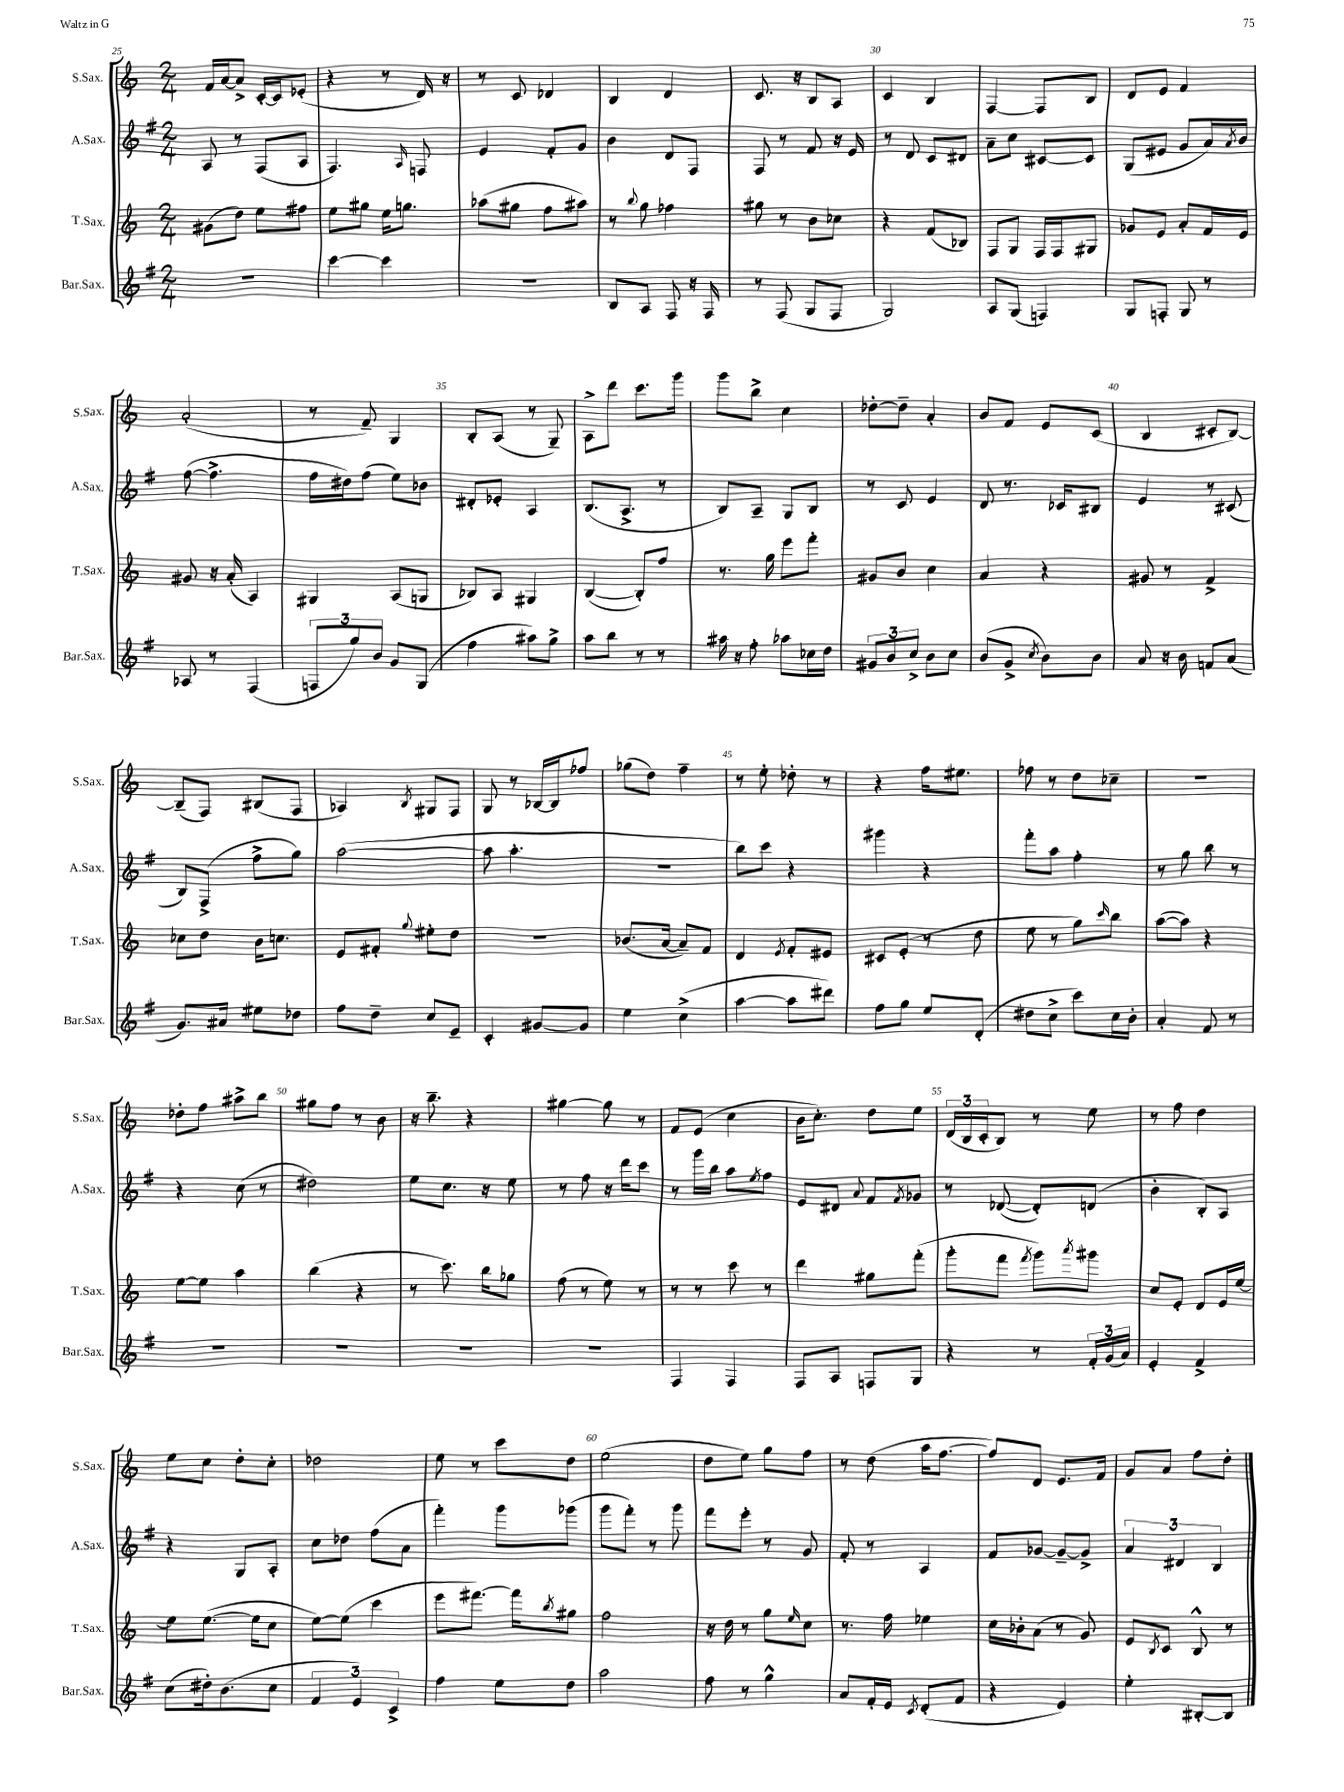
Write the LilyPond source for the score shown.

<<
\new StaffGroup <<
\new Staff = "s0" \with { instrumentName = "S.Sax." shortInstrumentName = "S.Sax." } {
    \clef treble \key c \major \numericTimeSignature \time 2/4
    f'16 a'16~ a'8-> c'16~-. c'16 ees'8-.( |
    r4 r8 d'16) r16 |
    r8 c'8 des'4 |
    b4 d'4 |
    c'8. r16 b8 a8 |
    c'4 b4 |
    f4~ f8 b8 |
    d'8 e'8 f'4 |
    a'2-.( |
    r8 f'8--) g4 |
    b8-. a8( r8 g8--) |
    a8-> d'''8 c'''8. g'''16 |
    g'''8 b''8-> c''4 |
    des''8~-. des''8-- a'4-. |
    b'8 f'8 e'8 c'8( |
    b4 cis'8-. b8~) |
    b8--( f8) bis8( f8 |
    aes4) \acciaccatura { b8 } gis8 f8 |
    g8 r8 bes16~ bes16 fes''8 |
    ges''8( d''8) f''4-- |
    r8 e''8-. des''8-. r8 |
    r4 f''16 eis''8. |
    fes''8 r8 d''8 ces''8-- |
    r2 |
    des''8-. f''8 ais''8-> b''8 |
    gis''8 f''8 r8 b'8 |
    r16 b''8.-- r4 |
    gis''4~ gis''8 r8 |
    f'8 e'8( c''4 |
    b'16 c''8.-.) d''8 e''8 |
    \tuplet 3/2 { d'16( b16 c'16-. } b8) r8 e''8 |
    r8 f''8 d''4 |
    e''8 c''8 d''8-. c''8-. |
    des''2 |
    e''8 r8 c'''8 d''8 |
    e''2( |
    d''8 e''8) g''8 f''8 |
    r8 d''8( a''16 f''8.~ |
    f''8) d'8 e'8. f'16 |
    g'8 a'8 f''8 d''8-. \bar "|." |
}
\new Staff = "s1" \with { instrumentName = "A.Sax." shortInstrumentName = "A.Sax." } {
    \clef treble \key g \major \numericTimeSignature \time 2/4
    a8 r8 fis8( a8 |
    fis4.) \grace { a16 } f8 |
    e'4 fis'8-. g'8 |
    b'4 d'8 fis8 |
    fis8 r8 fis'8 r16 e'16 |
    r8 d'8 c'8 dis'8 |
    a'8-- c''8 cis'8~ cis'8 |
    g8( eis'8 g'8 a'16) \acciaccatura { a'8 } b'16 |
    fis''8~( fis''4.-> |
    fis''16 dis''16) fis''8( e''8) bes'8 |
    dis'8-. ees'8-. a4 |
    b8.( a8.-> r8 |
    b8) a8-- g8 b8 |
    r8 c'8 e'4 |
    d'8 r8. ces'16 bis8 |
    e'4 r8 cis'8( |
    b8) fis8->( fis''8-> g''8) |
    a''2~( |
    a''8 a''4.-. |
    R2 |
    b''8) c'''8 r4 |
    gis'''4 r4 |
    fis'''8-. a''8 fis''4-. |
    r8 g''8 b''8 r8 |
    r4 c''8( r8 |
    dis''2) |
    e''8 c''8. r16 e''8 |
    r8 fis''8 r16 d'''16 c'''8 |
    r8 g'''16 b''16 a''8 \acciaccatura { e''8 } fis''8 |
    e'8 dis'8 \appoggiatura { a'8 } fis'8 \acciaccatura { fis'8 } ges'8 |
    r8 des'8~( des'8-.) d'8( |
    b'4-. b8-.) a8 |
    r4 g8 a8-. |
    c''8 des''8 fis''8( a'8 |
    fis'''4-.) g'''8 ges'''8( |
    g'''8 fis'''8-.) r8 g'''8 |
    fis'''8 e'''8-. r8 g'8 |
    fis'8-. r8 a4 |
    fis'8 ges'8~ ges'8~-- ges'8-> |
    \tuplet 3/2 { a'4 dis'4 b4 } \bar "|." |
}
\new Staff = "s2" \with { instrumentName = "T.Sax." shortInstrumentName = "T.Sax." } {
    \clef treble \key c \major \numericTimeSignature \time 2/4
    gis'8( d''8) e''8 fis''8 |
    e''8 gis''8 e''16 g''8. |
    aes''8( gis''8 f''8 ais''8) |
    r8 \appoggiatura { b''8 } g''8 fes''4 |
    gis''8 r8 b'8 ces''8 |
    r4 f'8( bes8) |
    f8 g8 f16 f16 gis8 |
    ges'8 e'8 a'8-. f'16 e'16 |
    gis'8 r16 a'16-.( a4) |
    gis4 a8( g8 |
    bes8) a8 gis4 |
    b4~( b8-.) f''8 |
    r8. g''16 e'''8 f'''8-. |
    gis'8 b'8 c''4 |
    a'4 r4 |
    gis'8 r8 f'4-> |
    ces''8 d''8 b'16 c''8. |
    e'8 fis'8-. \appoggiatura { g''8 } eis''8-. d''8 |
    r2 |
    bes'8.( a'16~ a'8--) f'8 |
    d'4 \acciaccatura { e'8 } f'8-. eis'8 |
    cis'8 e'8-.( r8 d''8 |
    e''8 r8 g''8) \grace { c'''16 } b''8 |
    a''8~( a''8) r4 |
    e''8~ e''8 a''4 |
    b''4( r4 |
    r8 c'''8.) b''16 ges''8 |
    f''8( r8 e''8) r8 |
    r8 r8 c'''8 r8 |
    d'''4 gis''8 f'''8-.( |
    g'''8-. f'''8 \acciaccatura { f'''8 } g'''8) \acciaccatura { a'''8 } gis'''8 |
    c''8 e'8-. d'8 e'16 e''16~ |
    e''8 e''8.~( e''16 c''8 |
    e''8~) e''8( c'''4 |
    e'''8 fis'''8.~) fis'''16 \acciaccatura { b''8 } gis''8 |
    f''2 |
    r16 d''16 r8 g''8 \grace { e''16 } c''8 |
    r8. f''16 ees''4 |
    c''16 bes'16-. a'8( r8 g'8) |
    e'8 \acciaccatura { b8 } c'8 b8-^ r8 \bar "|." |
}
\new Staff = "s3" \with { instrumentName = "Bar.Sax." shortInstrumentName = "Bar.Sax." } {
    \clef treble \key g \major \numericTimeSignature \time 2/4
    R2 |
    c'''4~ c'''4 |
    R2 |
    b8 a8 fis8 r16 fis16 |
    r8 fis8( g8 fis8 |
    g2) |
    a8 g8( f4) |
    g8 f8-. g8 r8 |
    aes8 r8 fis4( |
    \tuplet 3/2 { f8 g''8) b'8 } g'8 g8( |
    fis''4 ais''8) g''8-> |
    a''8 b''8 r8 r8 |
    ais''16 r16 fis''8-. aes''8 ces''16 d''16 |
    \tuplet 3/2 { gis'8 b'8 c''8-> } b'8 c''8 |
    b'8( g'8-> \acciaccatura { c''8 } b'8) b'8 |
    a'8 r16 b'16 f'8 a'8( |
    g'8.) ais'16 eis''8 des''8 |
    fis''8 d''8-- c''8 e'8-- |
    c'4-. gis'8~ gis'8 |
    e''4 c''4->( |
    a''4~ a''8 dis'''8) |
    fis''8 g''8 e''8 d'8-.( |
    dis''8 c''8-> c'''8) c''16 b'16-. |
    a'4-. fis'8 r8 |
    R2 |
    R2 |
    R2 |
    R2 |
    fis4 fis4 |
    fis8 a8 f8 g8 |
    r4 r8 \tuplet 3/2 { fis'16-. g'16( a'16) } |
    e'4-. fis'4-> |
    c''8( dis''16-.) b'8.( c''8 |
    \tuplet 3/2 { fis'4 e'4) c'4-> } |
    fis''4 e''8 d''8 |
    a''2 |
    fis''8 r8 g''4-^ |
    a'8 fis'16-. e'16 \acciaccatura { c'8 } d'8-.( fis'8 |
    r4 e'4) |
    e''4-. bis8~-. bis8 \bar "|." |
}
>>
>>
\layout { \context { \Score currentBarNumber = #25 \override BarNumber.break-visibility = ##(#f #t #t) barNumberVisibility = #(every-nth-bar-number-visible 5) } }
